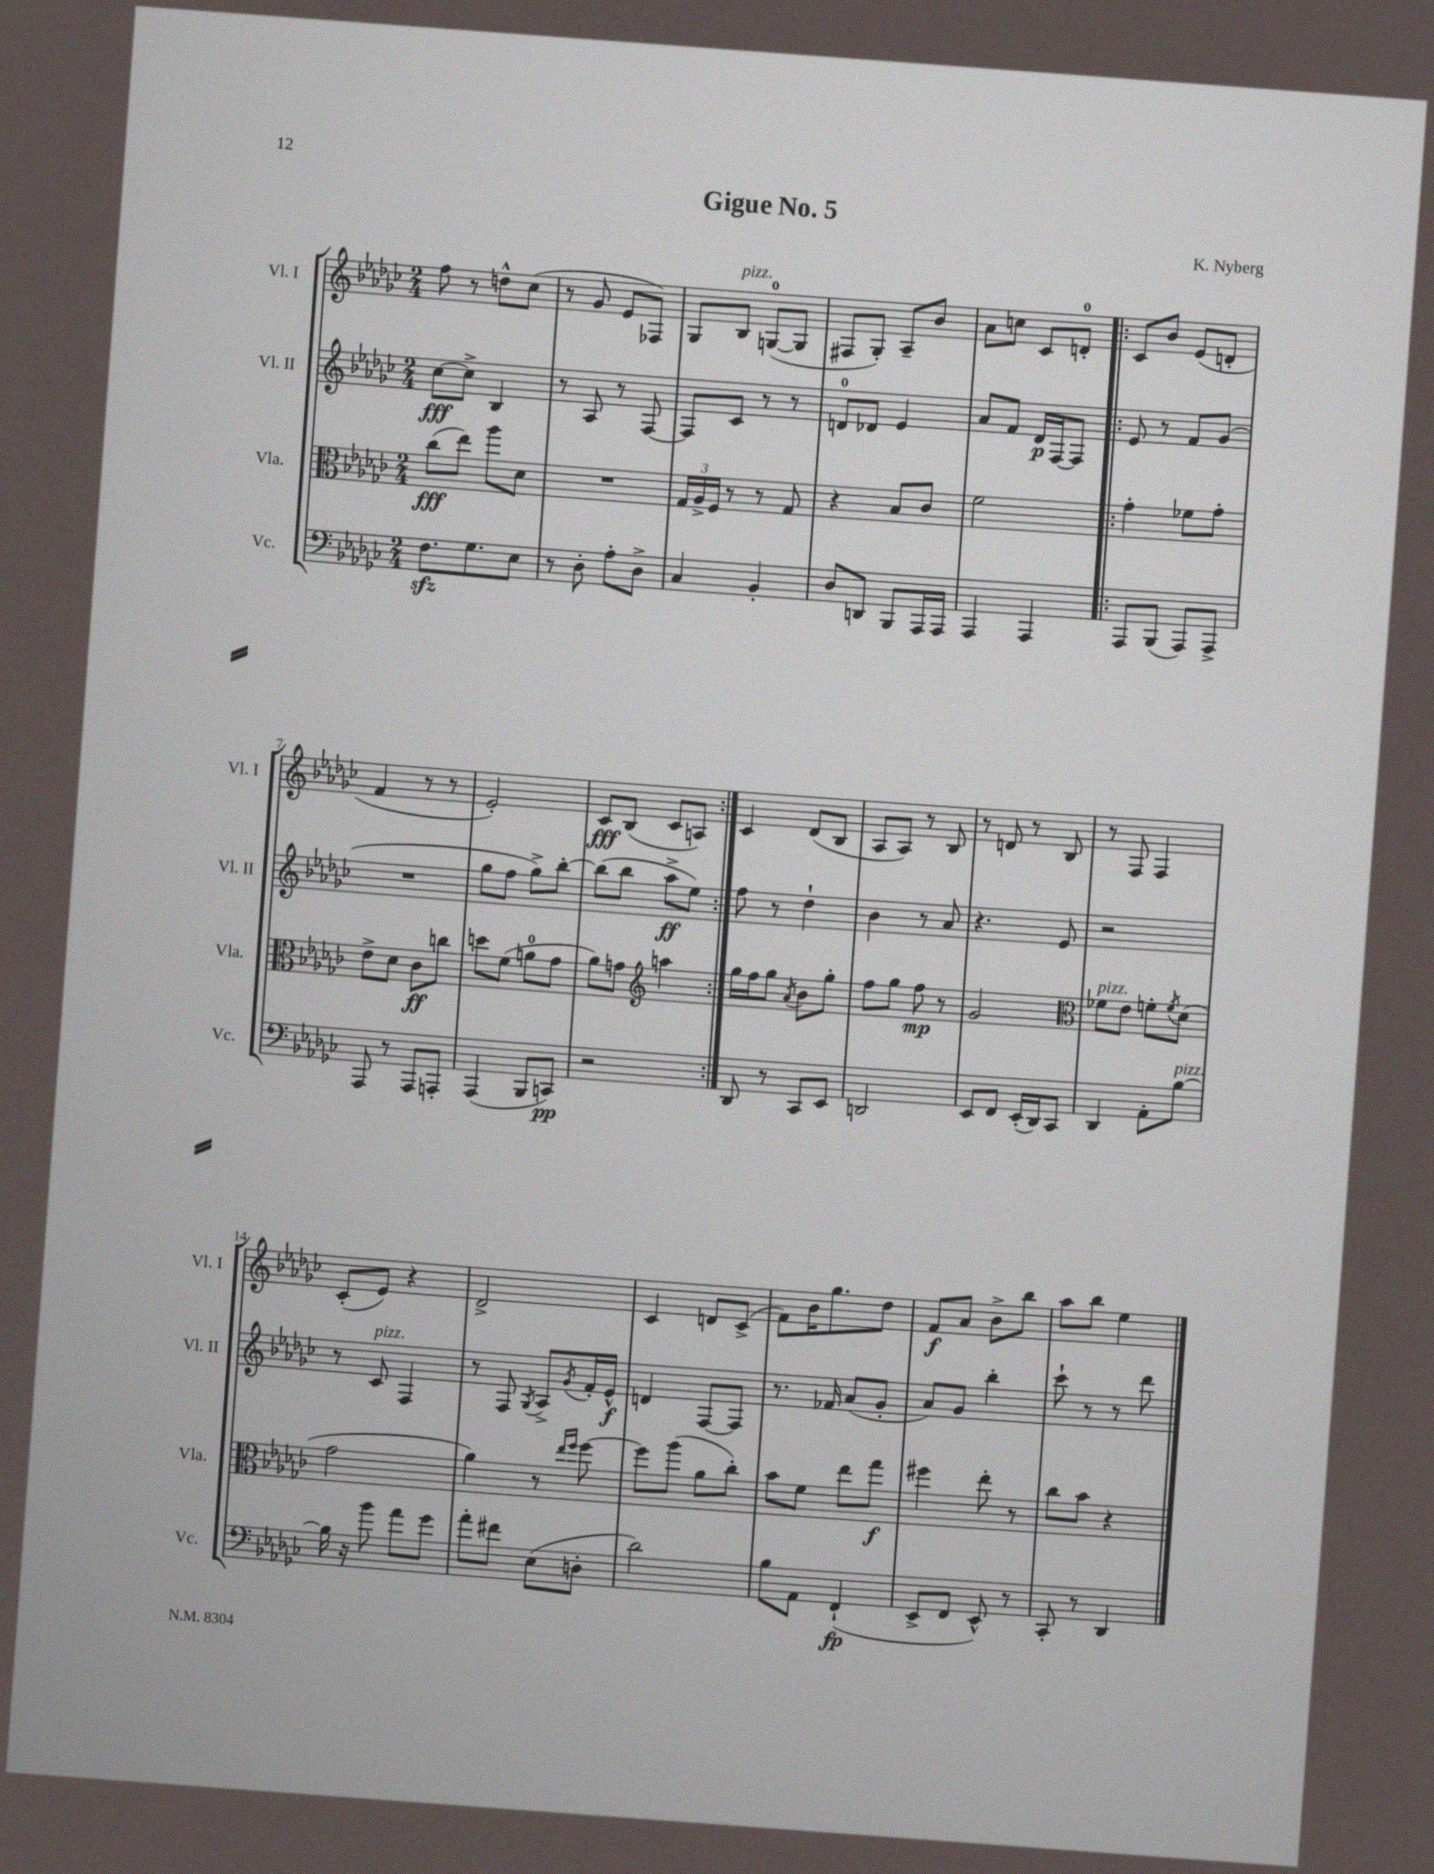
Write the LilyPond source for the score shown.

\header { title = "Gigue No. 5" composer = "K. Nyberg" }
<<
\new StaffGroup <<
\new Staff = "s0" \with { instrumentName = "Vl. I" shortInstrumentName = "Vl. I" } {
    \clef treble \key ges \major \numericTimeSignature \time 2/4
    f''8 r8 d''8-^ ces''8( |
    r8 ges'8 ees'8 fes8) |
    ges8 bes8^\markup { \italic "pizz." } g8-0~( g8 |
    fis8 ges8-.) aes8-- bes'8 |
    aes'8 c''8 ces'8 d'8-0-. |
    \repeat volta 2 { ces'8 bes'8 ees'8( d'8-. |
    f'4 r8 r8 |
    ees'2-.) |
    ces'8\fff bes8( ces'8 a8) | }
    ces'4 des'8( bes8 |
    aes8 aes8) r8 bes8 |
    r8 d'8 r8 bes8 |
    r8 f8 f4 |
    ces'8-.( ees'8) r4 |
    des'2-> |
    ces'4 d'8 ces'8->( |
    f'8) bes'16 ges''8. des''8 |
    f'8\f aes'8 bes'8-> bes''8 |
    aes''8 bes''8 ees''4 \bar "|." |
}
\new Staff = "s1" \with { instrumentName = "Vl. II" shortInstrumentName = "Vl. II" } {
    \clef treble \key ges \major \numericTimeSignature \time 2/4
    ces''8~\fff ces''8-> bes4 |
    r8 aes8 r8 f8~ |
    f8 ces'8 r8 r8 |
    d'8-0 des'8 ees'4 |
    aes'8 f'8 des'16\p f16~ f8 |
    \repeat volta 2 { ees'8 r8 f'8 ges'8( |
    R2 |
    ges''8 f''8 ges''8->) bes''8~-. |
    bes''8( bes''8 aes''8->\ff ees''8) | }
    f''8 r8 des''4-! |
    bes'4 r8 aes'8 |
    r4. ees'8 |
    r2 |
    r8 ces'8^\markup { \italic "pizz." } f4 |
    r8 f8 \acciaccatura { ges8 } aes8-> \acciaccatura { ges'8 } f'16-. ees'16-^\f |
    d'4 f8~ f8 |
    r8. fes'16 aes'8( ges'8-. |
    aes'8) ges'8 bes''4-. |
    ces'''8-! r8 r8 des'''8 \bar "|." |
}
\new Staff = "s2" \with { instrumentName = "Vla." shortInstrumentName = "Vla." } {
    \clef alto \key ges \major \numericTimeSignature \time 2/4
    ces''8\fff( ees''8) aes''8 des'8 |
    R2 |
    \tuplet 3/2 { ges16 aes16-> f16 } r8 r8 ges8 |
    r4 bes8 ces'8 |
    f'2 |
    \repeat volta 2 { ges'4-. fes'8 ges'8-. |
    ees'8-> des'8 ces'8\ff c''8 |
    d''8 f'8( a'8-0 ges'8 |
    aes'8) g'8 \clef treble a''4 | }
    ges''16 f''16 ges''8 \acciaccatura { aes'8 } bes'8 ges''8-. |
    f''8 ges''8 f''8\mp r8 |
    ges'2 |
    \clef alto fes'8^\markup { \italic "pizz." } ees'8 f'8-. \acciaccatura { f'8 } des'8( |
    ges'2 |
    aes'4) r8 \grace { ees''16 f''16 } f''8~ |
    f''8 aes''8( aes'8 ces''8-.) |
    bes'8 f'8 ees''8 ges''8\f |
    fis''4 ees''8-. r8 |
    ces''8 bes'8 r4 \bar "|." |
}
\new Staff = "s3" \with { instrumentName = "Vc." shortInstrumentName = "Vc." } {
    \clef bass \key ges \major \numericTimeSignature \time 2/4
    f8.\sfz ges8. ees8 |
    r8 des8-. aes8-. des8-> |
    ces4 bes,4-. |
    des8 d,8 bes,,8 aes,,16 aes,,16 |
    aes,,4 aes,,4 |
    \repeat volta 2 { aes,,8 bes,,8( aes,,8) aes,,8-> |
    aes,,8 r8 aes,,8 a,,8-. |
    aes,,4( bes,,8 c,8\pp) |
    r2 | }
    des,8 r8 ces,8 ees,8 |
    d,2 |
    ees,8 f,8 ees,16-.( des,16) ces,8 |
    des,4 aes,8-. bes8~^\markup { \italic "pizz." } |
    bes16 r16 bes'8 aes'8 ges'8 |
    aes'8-. fis'8 ees8( d8-. |
    des'2) |
    bes8 aes,8 f,4-!\fp( |
    ees,8-> f,8 ees,8-^) r8 |
    ces,8-. r8 des,4 \bar "|." |
}
>>
>>
